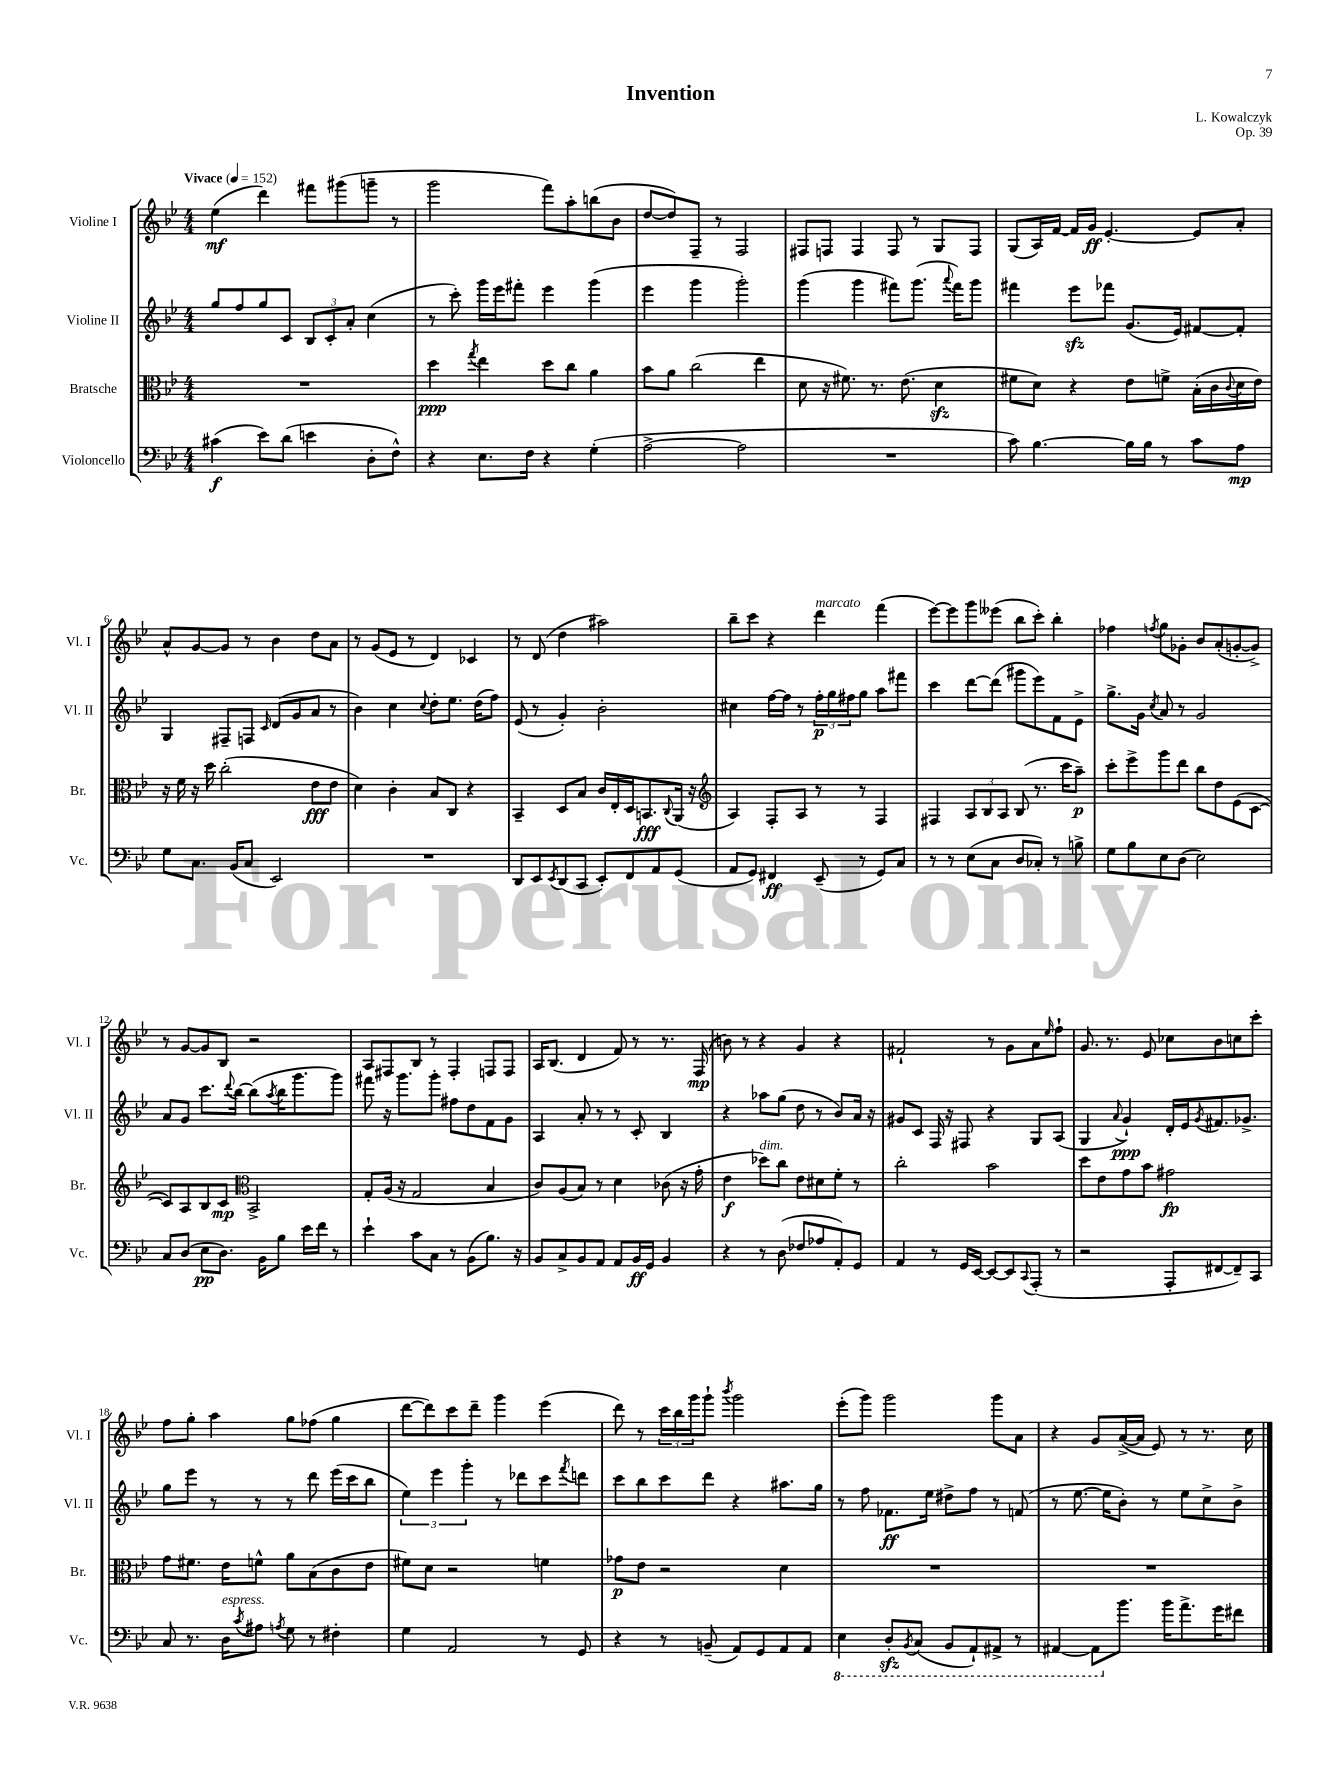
\header { title = "Invention" composer = "L. Kowalczyk" opus = "Op. 39" }
<<
\new StaffGroup <<
\new Staff = "s0" \with { instrumentName = "Violine I" shortInstrumentName = "Vl. I" } {
    \clef treble \key bes \major \numericTimeSignature \time 4/4 \tempo "Vivace" 4 = 152
    ees''4\mf( d'''4) fis'''8 gis'''8( g'''8-- r8 |
    g'''2 f'''8) a''8-. b''8( bes'8 |
    d''8~ d''8) f8-- r8 f2 |
    fis8 f8 f4 f8 r8 g8 f8 |
    g8( a16) f'16~ f'16 g'16\ff ees'4.~-. ees'8 a'8-. |
    a'8-^ g'8~ g'8 r8 bes'4 d''8 a'8 |
    r8 g'8( ees'8 r8 d'4) ces'4 |
    r8 d'8( d''4 ais''2) |
    bes''8-- c'''8 r4 d'''4^\markup { \italic "marcato" } f'''4( |
    ees'''8~) ees'''8 g'''8 eeses'''8( bes''8 c'''8-.) bes''4-. |
    fes''4 \acciaccatura { f''8 } g''8 ges'8-. bes'8 a'8-.( g'8~-. g'8->) |
    r8 g'8~ g'8 bes8 r2 |
    a8 fis8 bes8 r8 fis4-. f8 f8 |
    a16 bes8.( d'4 f'8) r8 r8. f16\mp( |
    b'8) r8 r4 g'4 r4 |
    fis'2-! r8 g'8 a'8 \grace { ees''16 } f''8-! |
    g'8. r8. ees'8 ces''8 bes'8 c''8 c'''8-. |
    f''8 g''8-. a''4 g''8 fes''8( g''4 |
    d'''8~ d'''8) c'''8 d'''8-- g'''4 ees'''4( |
    d'''8) r8 \tuplet 3/2 { c'''16 bes''16 g'''16 } g'''8-! \acciaccatura { bes'''8 } g'''2 |
    ees'''8-.( g'''8) g'''2 g'''8 a'8 |
    r4 g'8 a'16~->( a'16 ees'8) r8 r8. c''16 \bar "|." |
}
\new Staff = "s1" \with { instrumentName = "Violine II" shortInstrumentName = "Vl. II" } {
    \clef treble \key bes \major \numericTimeSignature \time 4/4
    g''8 f''8 g''8 c'8 \tuplet 3/2 { bes8 c'8-. a'8-. } c''4( |
    r8 c'''8-.) g'''16 ees'''16 fis'''8-. ees'''4 g'''4( |
    ees'''4 g'''4 g'''2-.) |
    g'''4( g'''4 fis'''8) g'''8.( \appoggiatura { a'''8 } fis'''16) g'''8 |
    fis'''4 ees'''8\sfz fes'''8 g'8.( ees'16) fis'8~ fis'8-. |
    g4 fis8-- f8 \grace { c'16 } d'8( g'8 a'8 r8 |
    bes'4) c''4 \appoggiatura { c''8 } d''8-. ees''8. d''16( f''8) |
    ees'8( r8 g'4-.) bes'2-. |
    cis''4 f''16~ f''16 r8 \tuplet 3/2 { f''16-.\p g''16 fis''16 } g''8 a''8 fis'''8 |
    c'''4 d'''8~ d'''8( gis'''8 ees'''8) f'8 ees'8-> |
    g''8.-> g'16 \acciaccatura { c''8 } a'8 r8 g'2 |
    a'8 g'8 c'''8. \appoggiatura { d'''8 } bes''16~ bes''8( \acciaccatura { a''8 } bes''16 g'''8. g'''8) |
    fis'''8 r16 g'''8. g'''8-. fis''8 d''8 f'8 g'8 |
    a4 a'8-. r8 r8 c'8-. bes4 |
    r4 aes''8 g''8( d''8 r8 bes'8) a'16 r16 |
    gis'8 c'8 f16 r16 fis8 r4 g8 a8( |
    g4 \appoggiatura { a'8 } g'4-!\ppp) d'16-. ees'16 \acciaccatura { g'8 } fis'8. ges'8.-> |
    g''8 ees'''8 r8 r8 r8 d'''8 ees'''16( c'''16 bes''8 |
    \tuplet 3/2 { ees''4) ees'''4 g'''4-. } r8 des'''8 c'''8 \acciaccatura { f'''8 } d'''8 |
    c'''8 bes''8 c'''8 d'''8 r4 ais''8. g''16 |
    r8 f''8 fes'8.\ff ees''16 dis''8-> f''8 r8 f'8( |
    r8 ees''8.~ ees''16 bes'8-.) r8 ees''8 c''8-> bes'8-> \bar "|." |
}
\new Staff = "s2" \with { instrumentName = "Bratsche" shortInstrumentName = "Br." } {
    \clef alto \key bes \major \numericTimeSignature \time 4/4
    R1 |
    d''4\ppp \acciaccatura { g''8 } ees''4 d''8 c''8 a'4 |
    bes'8 a'8 c''2( ees''4 |
    d'8 r16 fis'8.) r8. ees'8.( d'4\sfz |
    fis'8 d'8) r4 ees'8 f'8-> bes16-.( c'16 \appoggiatura { c'8 } d'16 ees'16) |
    r16 f'16 r16 d''16 c''2-.( ees'8\fff ees'8 |
    d'4) c'4-. bes8 c8 r4 |
    bes,4-- d8 bes8 c'16 ees16-. d16 b,8.\fff \appoggiatura { c8 } a,16( r16 |
    \clef treble a4) f8-. a8 r8 r8 f4 |
    fis4 \tuplet 3/2 { a8 bes8 a8 } bes8( r8. c'''16 a''8--\p) |
    c'''8-. ees'''8-> g'''8 d'''8 bes''8 d''8 ees'8( c'8~ |
    c'8) a8 bes8 c'8\mp \clef alto bes,2-> |
    g8-. a16( r16 g2 bes4 |
    c'8) a8( bes8) r8 d'4 ces'8( r16 g'16-. |
    ees'4\f des''8^\markup { \italic "dim." }) c''8 ees'8 dis'8 f'8-. r8 |
    c''2-. bes'2 |
    d''8 ees'8 g'8 bes'8 gis'2\fp |
    g'8 fis'8. ees'16 f'8-^ a'8 bes8( c'8 ees'8 |
    fis'8) d'8 r2 f'4 |
    ges'8\p ees'8 r2 d'4 |
    R1 |
    R1 \bar "|." |
}
\new Staff = "s3" \with { instrumentName = "Violoncello" shortInstrumentName = "Vc." } {
    \clef bass \key bes \major \numericTimeSignature \time 4/4
    cis'4\f( ees'8) d'8( e'4 d8-. f8-^) |
    r4 ees8. f16 r4 g4-.( |
    a2~-> a2 |
    R1 |
    c'8) bes4.~ bes16 bes16 r8 c'8 a8\mp |
    g8 c8. bes,16( c8 ees,2) |
    R1 |
    d,8 ees,8 \acciaccatura { ees,8 } d,8( c,8 ees,8-.) f,8 a,8 g,8( |
    a,8 g,8) fis,4\ff ees,8--( r8 g,8) c8 |
    r8 r8 ees8( c8 d8 ces8-.) r8 b8-> |
    g8 bes8 ees8 d8( ees2) |
    c8 d8( ees8\pp d8.) bes,16 bes8 ees'16 f'16 r8 |
    ees'4-! c'8 c8 r8 bes,8( bes8.) r16 |
    bes,8 c8-> bes,8 a,8 a,8 bes,16\ff g,16 bes,4 |
    r4 r8 d8( fes8 aes8 a,8-.) g,8 |
    a,4 r8 g,16 ees,16~ ees,8~ ees,8 \appoggiatura { c,8 } a,,8-.( r8 |
    r2 a,,8-. fis,8~ fis,8--) c,8 |
    c8 r8. d16^\markup { \italic "espress." } \acciaccatura { c'8 } ais8 \acciaccatura { a8 } g8 r8 fis4-. |
    g4 a,2 r8 g,8 |
    r4 r8 b,8--( a,8) g,8 a,8 a,8 |
    \ottava #-1 ees,4 d,8-.\sfz \acciaccatura { bes,,8 } c,8( bes,,8 a,,8-!) ais,,8-> r8 |
    ais,,4~ ais,,8 \ottava #0 bes'8. bes'16 a'8.-> g'16 fis'8 \bar "|." |
}
>>
>>
